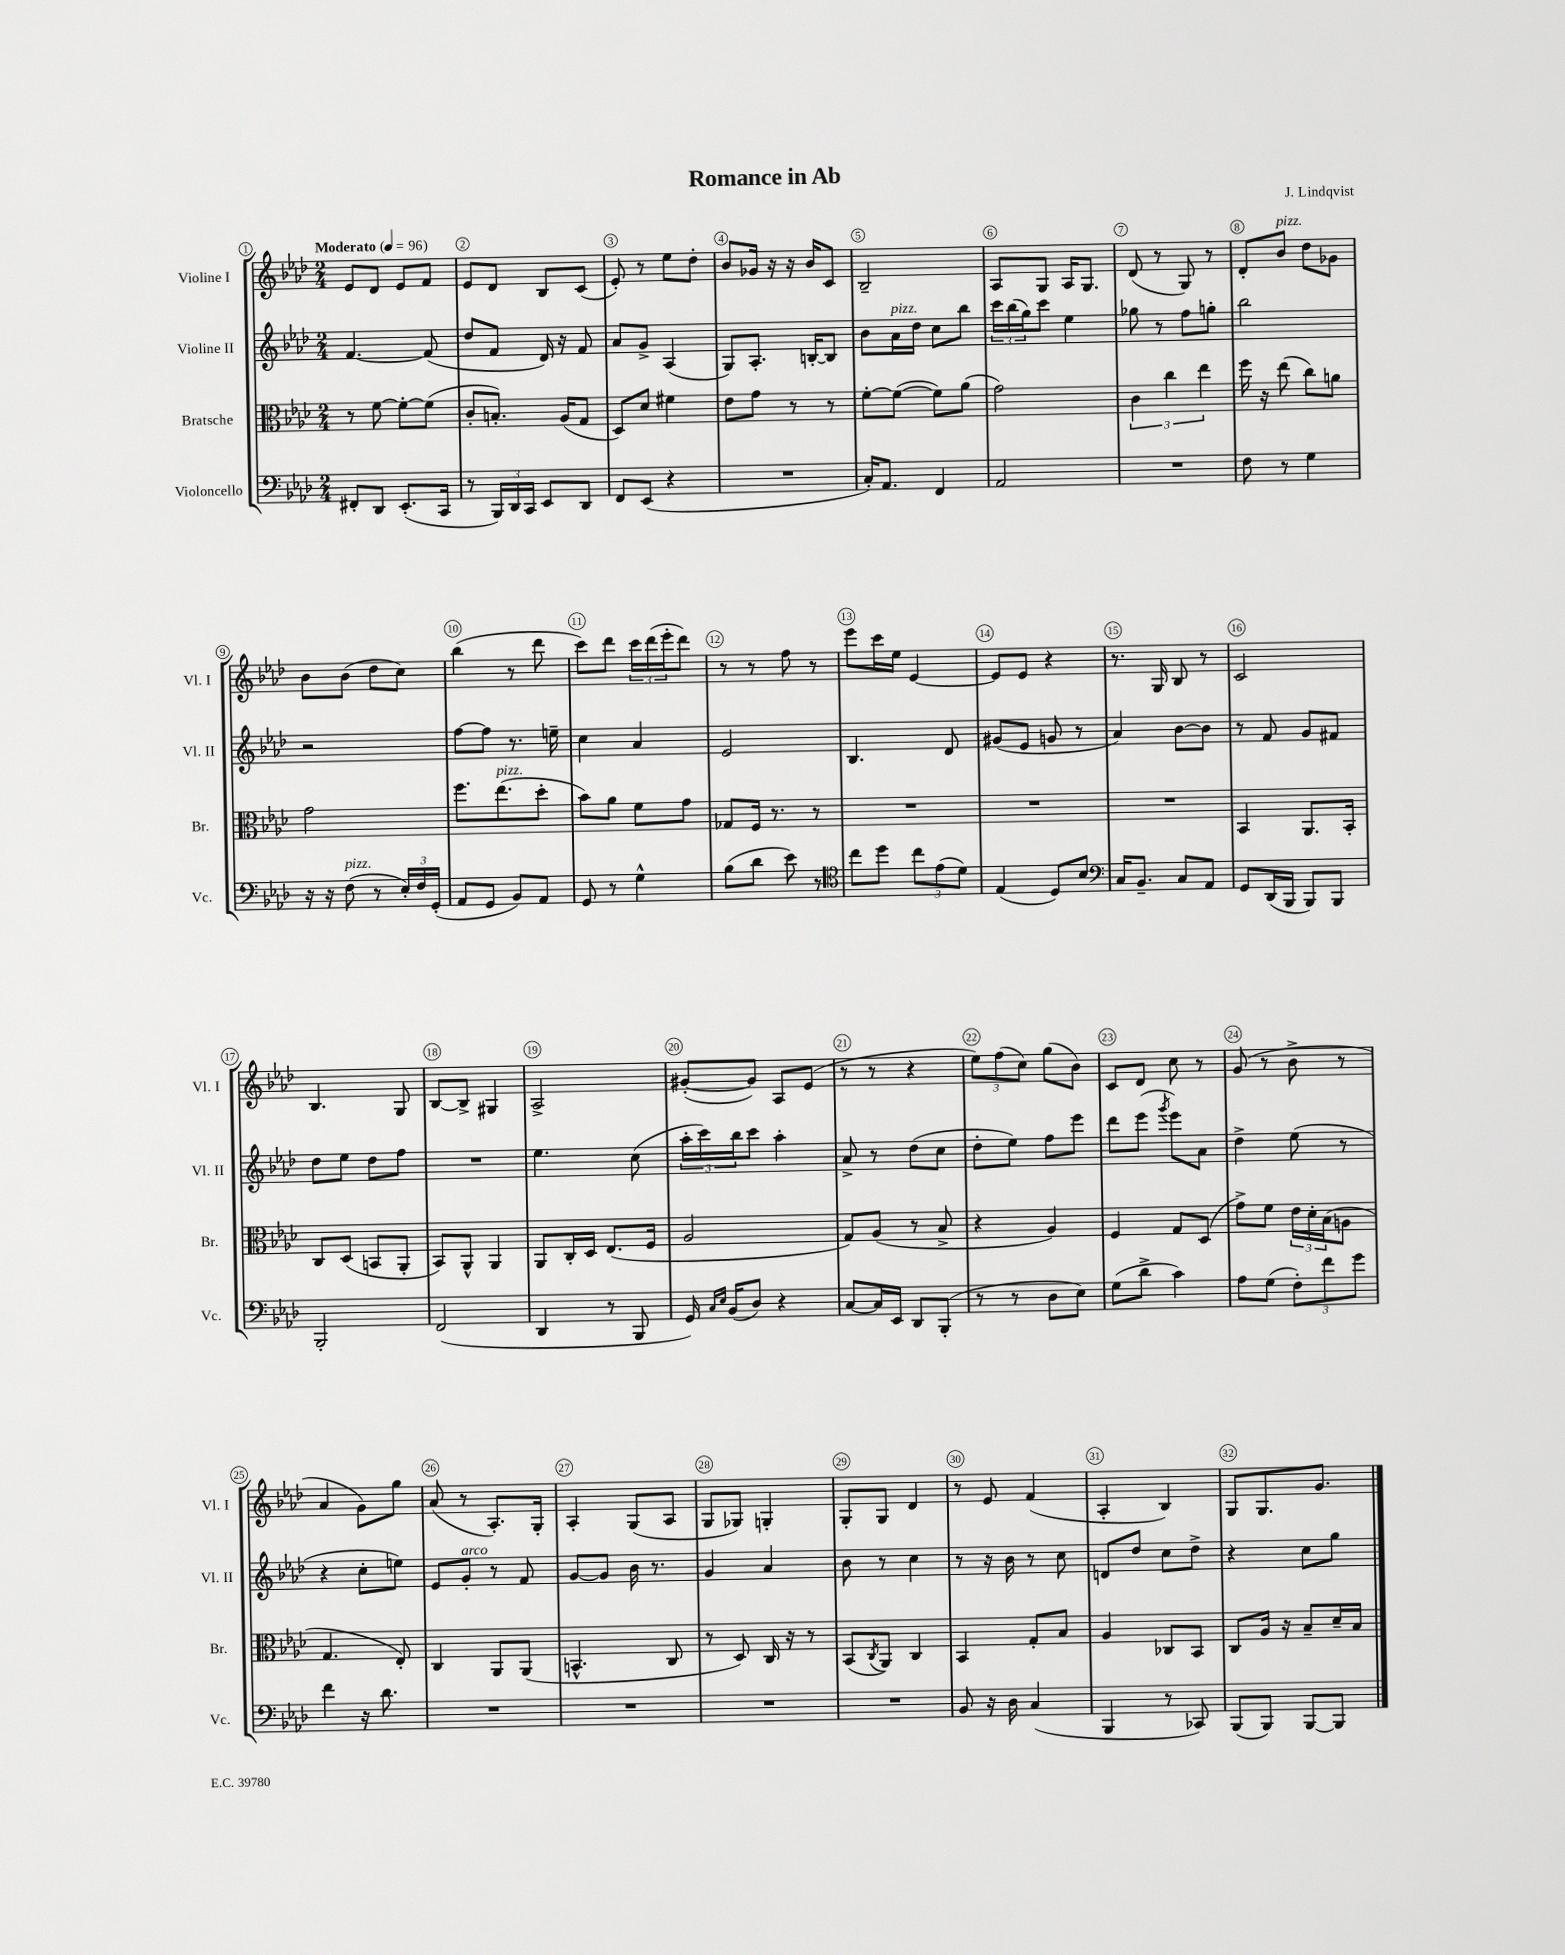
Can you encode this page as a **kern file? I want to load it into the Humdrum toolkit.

**kern	**kern	**kern	**kern
*staff4	*staff3	*staff2	*staff1
*clefF4	*clefC3	*clefG2	*clefG2
*k[b-e-a-d-]	*k[b-e-a-d-]	*k[b-e-a-d-]	*k[b-e-a-d-]
*M2/4	*M2/4	*M2/4	*M2/4
*MM96	*MM96	*MM96	*MM96
8FF#'	8r	[4.f	8e-
8DD-	[8f	.	8d-
(8.EE-'	8f'_	.	8e-
.	(8f]	(8f]	8f
16CC	.	.	.
=	=	=	=
8r	8c'	8dd-	8e-
24BBB-)	8.B')	8f	8d-
24DD-	.	.	.
24CC	.	.	.
8EE-	.	16d-)	8B-
.	(16A-	16r	.
8DD-	8G	8f	(8c
=	=	=	=
8FF	8D-)	8a-	8e-')
(8EE-	8d-	8g^	8r
4r	4f#	(4A-	8ee-
.	.	.	8dd-'
=	=	=	=
2r	8e-	8G)	8b-
.	8g	8.A-'	16g-
.	.	.	16r
.	8r	.	16r
.	.	[16B'	16b-
.	8r	8B]	8c
=	=	=	=
16C')	[8f'	8b-	2B-~
8.AA-	.	.	.
.	(8f_	16a-	.
.	.	16dd-	.
4FF	8f])	8cc	.
.	(8a-	8bb-	.
=	=	=	=
2AA-	2g)	24ccc	8A-
.	.	(24bb-	.
.	.	24gg)	.
.	.	8ccc	8G
.	.	4ee-	16A-
.	.	.	8.G
=	=	=	=
2r	6c	8gg-	(8d-
.	.	8r	8r
.	6cc	.	.
.	.	8ff	8G)
.	6ee-	.	.
.	.	8gg'	8r
=	=	=	=
8F	16ff	2bb-	8d-'
.	16r	.	.
8r	(8ee-	.	8b-
4G	8cc)	.	8dd-
.	8a	.	8g-
=	=	=	=
16r	2g	2r	8b-
16r	.	.	.
(8F	.	.	(8b-
8r	.	.	8dd-
24E-')	.	.	8cc)
24F	.	.	.
(24GG'	.	.	.
=	=	=	=
8AA-	8.ff	[8ff	(4bb-
8GG	.	8ff]	.
.	(8.ee-	.	.
8BB-)	.	8.r	8r
8AA-	8dd-'	.	8ddd-
.	.	16ee~	.
=	=	=	=
8GG	8b-)	4cc	8ccc)
8r	8a-	.	8ddd-
4G^^	8f	4a-	24ccc
.	.	.	(24ddd-
.	.	.	24eee-'
.	8g	.	8ddd-)
=	=	=	=
(8B-	8G-	2e-	8r
8d-	16F	.	8r
.	8.r	.	.
8e-)	.	.	8ff
8r	8r	.	8r
=	=	=	=
*clefC4	*	*	*
8cc	2r	4.B-	8eee-
8dd-	.	.	16ccc
.	.	.	16ee-
12cc	.	.	[4e-
(12e-	.	.	.
.	.	8d-	.
12d-)	.	.	.
=	=	=	=
(4E-	2r	(8g#	8e-]
.	.	8e-	8e-
8D-)	.	8g	4r
8B-	.	8r	.
=	=	=	=
*clefF4	*	*	*
16C	2r	4a-)	8.r
8.BB-~	.	.	.
.	.	.	16G
8C	.	[8b-	8B-
8AA-	.	8b-]	8r
=	=	=	=
8GG	4BB-	8r	2c
(16DD-	.	8f	.
16BBB-	.	.	.
8BBB-)	8.AA-	8g	.
8BBB-	.	8f#	.
.	16BB-'	.	.
=	=	=	=
2BBB-'	8C	8dd-	4.B-
.	(8D-	8ee-	.
.	8BB	8dd-	.
.	8AA-'	8ff	8G
=	=	=	=
(2FF	8BB-)	2r	[8B-
.	8AA-^^	.	8B-^]
.	4AA-	.	4G#
=	=	=	=
4DD-	8AA-	4.ee-	2A-^
.	16C'	.	.
.	16D-	.	.
8r	(8.E-	.	.
8BBB-	.	(8cc	.
.	16F	.	.
=	=	=	=
16GG)	2A-	24aa-'	([8g#'
.	.	24ccc)	.
16qqC	.	.	.
16qqE-	.	.	.
(16BB-	.	.	.
.	.	24bb-	.
8D-)	.	8ccc	8g#])
4r	.	4aa-'	8A-
.	.	.	(8e-
=	=	=	=
[8C	8G)	8a-^	8r
16C]	(8A-	8r	8r
16EE-	.	.	.
8DD-	8r	(8dd-	4r
(8BBB-'	8B-^	8cc	.
=	=	=	=
8r	4r	8dd-'	12ee-)
.	.	.	(12ff
8r	.	8ee-)	.
.	.	.	12cc)
8D-	4A-)	8ff	(8gg
8E-)	.	8eee-	8b-)
=	=	=	=
(8G	4F	8ddd-	8c
8d-^	.	(8eee-	8d-
.	.	8qggg	.
4c)	8G	8eee-)	8cc
.	(8D-	8a-	8r
=	=	=	=
8A-	8g^)	4dd-^	(8g
(8G	8f	.	8r
12F')	24e-	(8ee-	8b-^
.	24d-'	.	.
12f	(24B-	.	.
.	8A	8r	8r
12g	.	.	.
=	=	=	=
4f	4.G	4r	4a-
16r	.	8cc'	8g)
8.d-	.	.	.
.	8E-')	8ee)	8gg
=	=	=	=
2r	4C	8e-	(8a-
.	.	8g'	8r
.	8AA-	8r	8.A-')
.	(8AA-	8f	.
.	.	.	16G'
=	=	=	=
2r	4.BB^^	[8g	4A-'
.	.	8g]	.
.	.	16b-	(8G
.	.	8.r	.
.	8C	.	8A-
=	=	=	=
2r	8r	4g	8G
.	8D-)	.	8G-)
.	16C	4a-	4G'
.	16r	.	.
.	8r	.	.
=	=	=	=
2r	(8BB-	8b-	8G'
.	8qC	.	.
.	8AA-)	8r	8G
.	4C	4cc	4d-
=	=	=	=
8BB-	4BB-	8r	8r
16r	.	16r	8e-
16D-	.	16b-	.
(4C	8G'	8r	(4f
.	8B-	8cc	.
=	=	=	=
4BBB-	4A-	8d	4A-'
.	.	8dd-	.
8r	8C-	8cc	4B-)
8CC-)	8BB-	8dd-^	.
=	=	=	=
(8BBB-	8C	4r	8G
8BBB-)	16A-	.	8.G
.	16r	.	.
[8BBB-	8B-~	8cc	.
.	.	.	8.g
8BBB-]	16d-~	8gg	.
.	16B-	.	.
==	==	==	==
*-	*-	*-	*-
